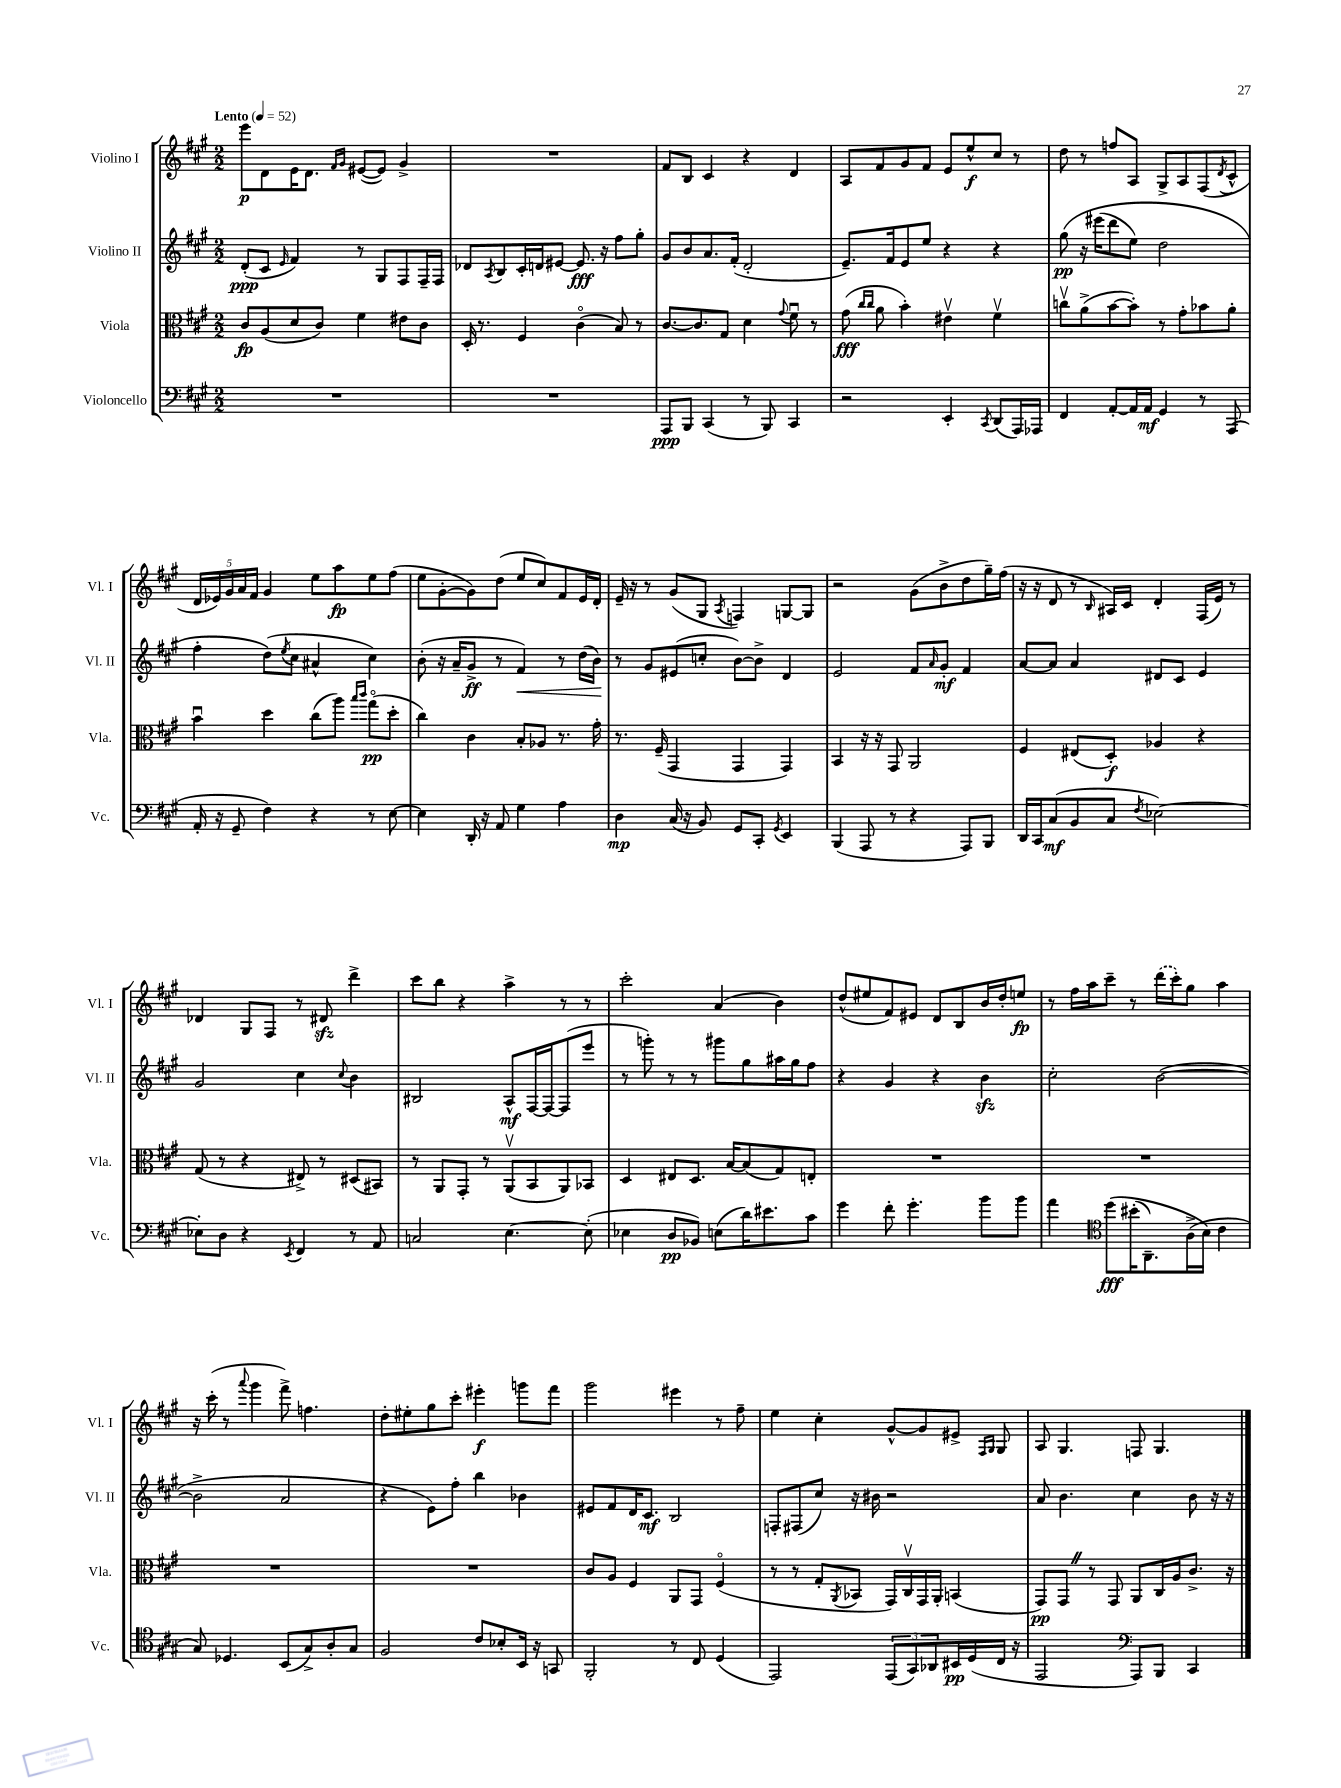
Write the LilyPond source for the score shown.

<<
\new StaffGroup <<
\new Staff = "s0" \with { instrumentName = "Violino I" shortInstrumentName = "Vl. I" } {
    \clef treble \key a \major \numericTimeSignature \time 2/2 \tempo "Lento" 4 = 52
    e'''8\p d'8 e'16 d'8. \grace { fis'16 gis'16 } eis'8~( eis'8) gis'4-> |
    R1 |
    fis'8 b8 cis'4 r4 d'4 |
    a8 fis'8 gis'8 fis'8 e'8 e''8-^\f cis''8 r8 |
    d''8 r8 f''8 a8 gis8-> a8 fis8( \acciaccatura { d'8 } cis'8-^ |
    \tuplet 5/4 { d'16 ees'16) gis'16 a'16 fis'16 } gis'4 e''8 a''8\fp e''8 fis''8( |
    e''8 gis'8~-. gis'8) d''8( e''8 cis''8) fis'8 e'16 d'16-. |
    e'16-- r16 r8 gis'8( gis8 \acciaccatura { a8 } f4) g8~ g8 |
    r2 gis'8( b'8-> d''8 gis''16--) fis''16( |
    r16 r16 d'8 r8 \grace { b16 } ais16) cis'16 d'4-. fis16( e'16) r8 |
    des'4 gis8 fis8 r8 dis'8\sfz d'''4-> |
    cis'''8 b''8 r4 a''4-> r8 r8 |
    cis'''2-. a'4( b'4) |
    d''8-^( eis''8 fis'8) eis'8 d'8 b8 b'16 d''16-. e''8\fp |
    r8 fis''16 a''16 cis'''8-- r8 \once \slurDashed d'''16( cis'''16-.) gis''8 a''4 |
    r16 cis'''16-.( r8 \appoggiatura { a'''8 } gis'''4 fis'''8->) f''4. |
    d''8-. eis''8-. gis''8 cis'''8-. eis'''4-.\f g'''8 fis'''8 |
    gis'''2 eis'''4 r8 fis''8-- |
    e''4 cis''4-. gis'8~-^ gis'8 eis'8-> \grace { fis16 gis16 } gis8 |
    a8 gis4. f8 gis4. \bar "|." |
}
\new Staff = "s1" \with { instrumentName = "Violino II" shortInstrumentName = "Vl. II" } {
    \clef treble \key a \major \numericTimeSignature \time 2/2
    d'8-.\ppp( cis'8 \grace { e'16 } fis'4) r8 gis8 fis8 fis16-- fis16 |
    des'8 \acciaccatura { a8 } b8 cis'16-. d'16 eis'8~ eis'8.\fff r16 fis''8 gis''8-. |
    gis'8 b'8 a'8. fis'16-.( d'2-. |
    e'8.--) fis'16 e'8 e''8 r4 r4 |
    gis''8\pp\( r16 eis'''16( d'''8 e''8) d''2 |
    fis''4-. d''8(\) \acciaccatura { e''8 } cis''8 ais'4-^ cis''4) |
    b'8-.( r16 a'16-- gis'8->\ff r8 fis'4\<) r8 d''16( b'16\!) |
    r8 gis'8 eis'8( c''8-. b'8~) b'8-> d'4 |
    e'2 fis'8 \grace { a'16 } gis'8-.\mf fis'4 |
    a'8~ a'8 a'4 dis'8 cis'8 e'4 |
    gis'2 cis''4 \appoggiatura { cis''8 } b'4 |
    bis2 a8-^\mf fis16~ fis16~ fis8( e'''8 |
    r8 g'''8-.) r8 r8 gis'''8 gis''8 ais''16 gis''16 fis''8 |
    r4 gis'4 r4 b'4\sfz |
    cis''2-. b'2~( |
    b'2-> a'2 |
    r4 e'8) fis''8-. b''4 bes'4 |
    eis'8 fis'8 d'16 cis'8.\mf b2 |
    f8-. fis8( cis''8) r16 bis'16 r2 |
    a'8 b'4. cis''4 b'8 r16 r16 \bar "|." |
}
\new Staff = "s2" \with { instrumentName = "Viola" shortInstrumentName = "Vla." } {
    \clef alto \key a \major \numericTimeSignature \time 2/2
    cis'8\fp a8( d'8 cis'8) fis'4 eis'8 cis'8 |
    d16-. r8. fis4 cis'4\flageolet( b8) r8 |
    cis'8.~ cis'8. gis8 d'4 \appoggiatura { gis'8 } fis'8\downbow r8 |
    gis'8\fff( \grace { cis''16 cis''16 } a'8 b'4-.) eis'4\upbow fis'4\upbow |
    c''8\upbow a'8->( b'8~ b'8-.) r8 gis'8-. bes'8 a'8-. |
    b'4\downbow d''4 cis''8( a''8) \grace { b''16 cis'''16 } gis''8\flageolet\pp( d''8-. |
    cis''4) cis'4 b8-. aes8 r8. gis'16-. |
    r8. fis16--( gis,4 gis,4 gis,4) |
    b,4 r16 r16 gis,8 a,2 |
    fis4 eis8( d8-.\f) aes4 r4 |
    gis8( r8 r4 eis8->) r8 dis8( bis,8) |
    r8 a,8 gis,8-. r8 a,8\upbow( b,8 a,8) bes,8 |
    d4 eis8 d8. b16~ b8( gis8) e8-. |
    R1 |
    R1 |
    R1 |
    R1 |
    cis'8 a8 fis4 a,8 gis,8 fis4\flageolet( |
    r8 r8 gis8-. \acciaccatura { a,8 } bes,8 gis,16) cis16\upbow gis,16 a,16-. b,4( |
    gis,8\pp) gis,8 \once \override BreathingSign.text = \markup { \musicglyph "scripts.caesura.straight" } \breathe r8 gis,8 a,8 cis16 a16 cis'8.-> r16 \bar "|." |
}
\new Staff = "s3" \with { instrumentName = "Violoncello" shortInstrumentName = "Vc." } {
    \clef bass \key a \major \numericTimeSignature \time 2/2
    R1 |
    R1 |
    a,,8\ppp b,,8 cis,4( r8 b,,8) cis,4 |
    r2 e,4-. \acciaccatura { cis,8 } d,8( a,,16) aes,,16 |
    fis,4 a,8~-. a,16 a,16\mf gis,4 r8 a,,8( |
    a,16-. r16 gis,8-- fis4) r4 r8 e8~ |
    e4 d,16-. r16 a,8 gis4 a4 |
    d4\mp cis16( r16 b,8) gis,8 cis,8-. \acciaccatura { gis,8 } e,4 |
    b,,4( a,,8 r8 r4 a,,8) b,,8 |
    d,16 cis,16 cis8\mf( b,8 cis8 \acciaccatura { fis8 } ees2~) |
    ees8-. d8 r4 \acciaccatura { e,8 } fis,4 r8 a,8 |
    c2 e4.~ e8-.( |
    ees4 d8\pp bes,8) e8( d'16) eis'8. cis'8 |
    gis'4 fis'8-. gis'4.-. b'8 b'8 |
    a'4 \clef tenor d''8\fff\( bis'16-.( a,8.--) a16->( b16\) cis'4 |
    gis8) des4. b,8( gis8->) a8-. gis8 |
    fis2 cis'8 bes8-. b,16 r16 g,8 |
    fis,2-. r8 cis8 d4( |
    e,2) \tuplet 3/2 { e,8( gis,8) aes,8 } bis,16\pp d16( cis16 r16 |
    e,2 \clef bass a,,8) b,,8 cis,4 \bar "|." |
}
>>
>>
\layout { \context { \Score \remove "Bar_number_engraver" } }
